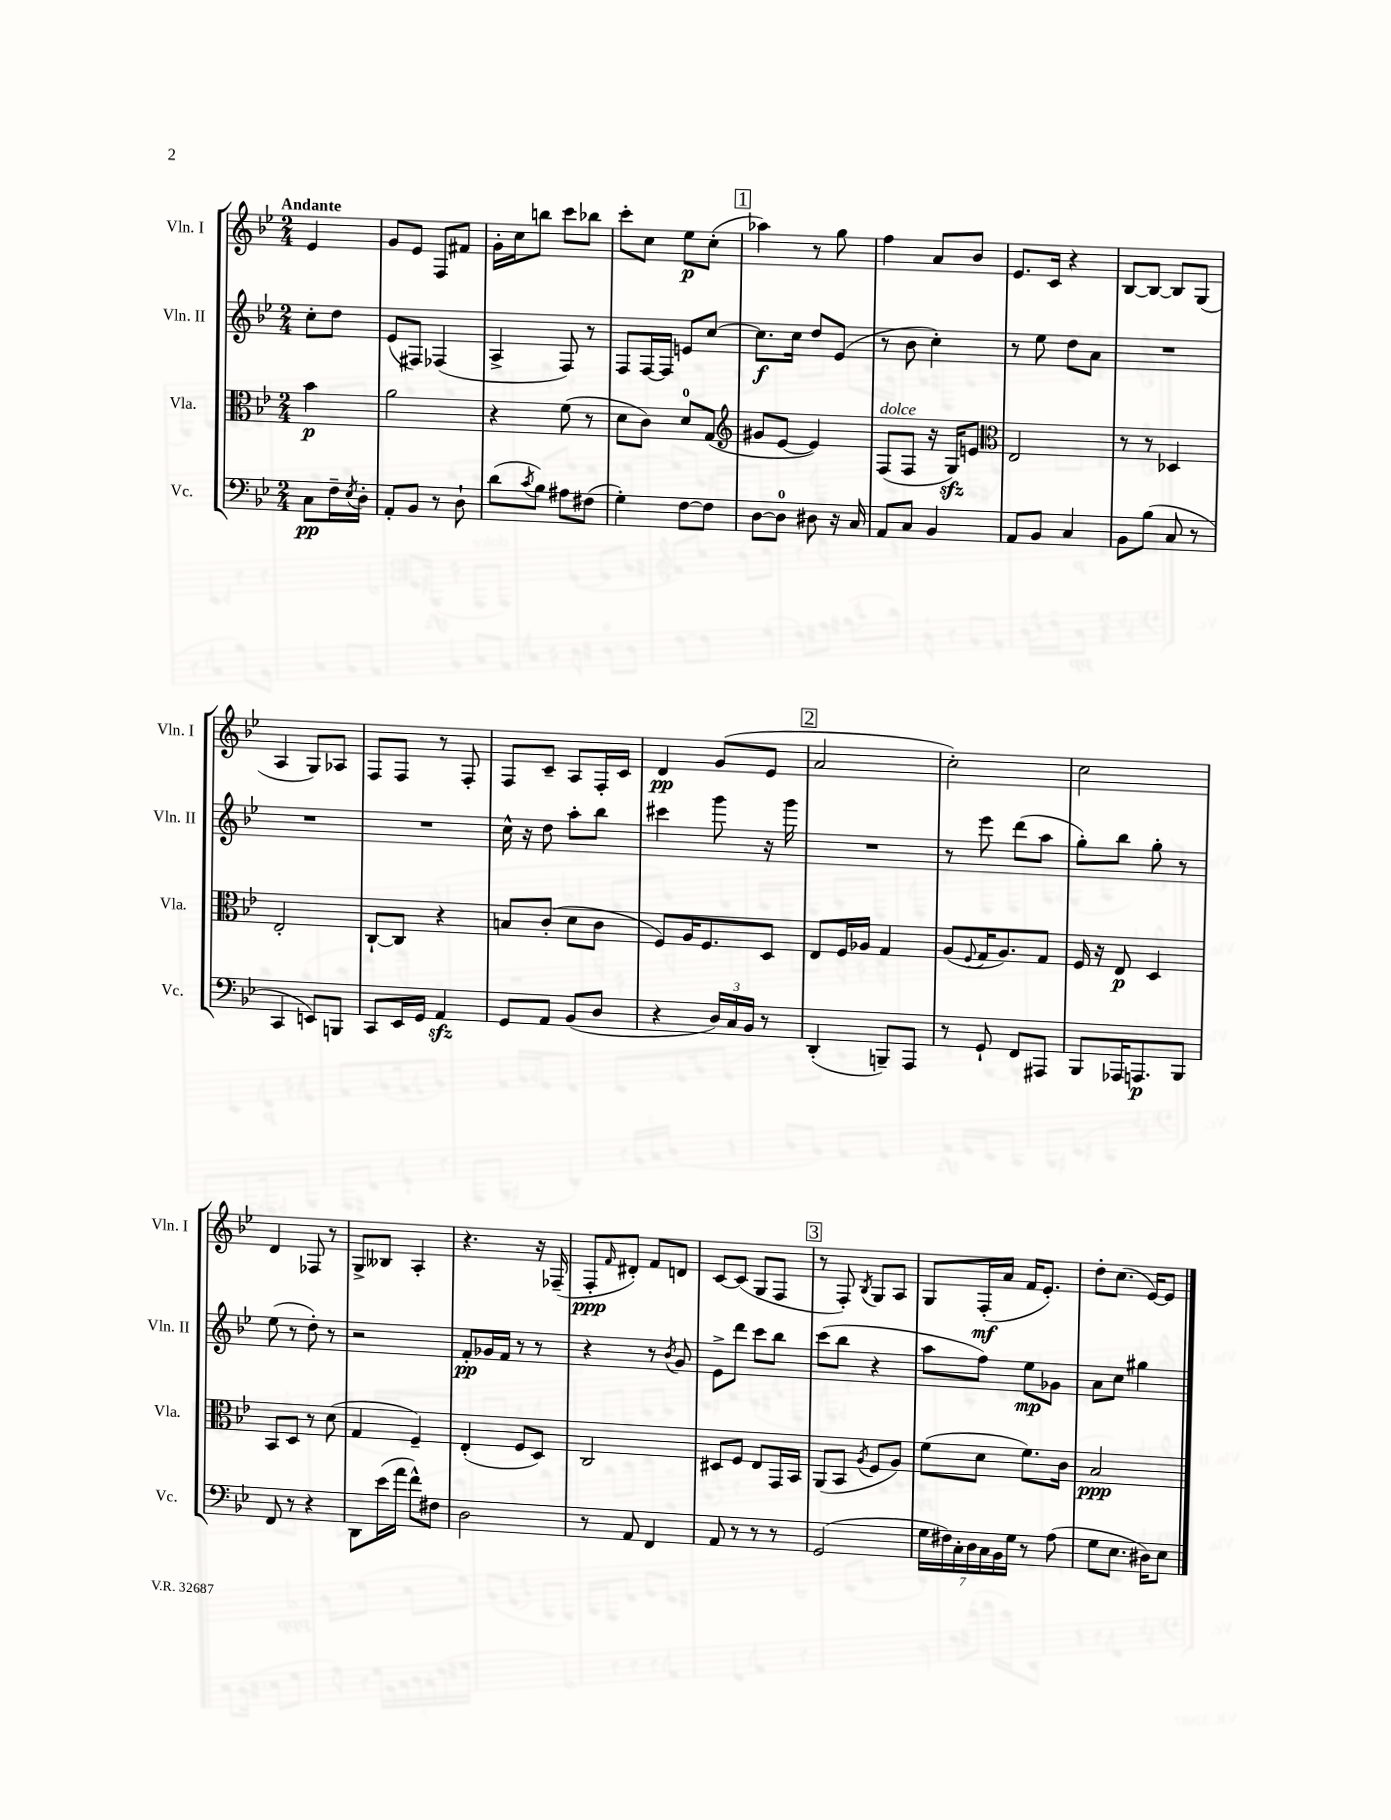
<<
\new StaffGroup <<
\new Staff = "s0" \with { instrumentName = "Vln. I" shortInstrumentName = "Vln. I" } {
    \clef treble \key bes \major \numericTimeSignature \time 2/4 \partial 4 \tempo "Andante"
    ees'4 |
    g'8 ees'8 f8 fis'8 |
    g'16-. c''16 b''8 c'''8 bes''8 |
    c'''8-. c''8 ees''8\p c''8-.( |
    \mark \markup { \box "1" } aes''4) r8 g''8 |
    f''4 a'8 bes'8 |
    ees'8. c'16 r4 |
    bes8~ bes8~ bes8 g8( |
    a4 g8) aes8 |
    f8 f8 r8 f8-. |
    f8 c'8-- a8 f16-. c'16 |
    d'4\pp g'8( ees'8 |
    \mark \markup { \box "2" } a'2 |
    c''2-.) |
    c''2 |
    d'4 fes8 r8 |
    g8-> beses8 a4-. |
    r4. r16 fes16--( |
    f8-.\ppp \grace { f'16 } dis'8-.) f'8 d'8 |
    c'8~ c'8( g8 f8 |
    \mark \markup { \box "3" } r8 f8-.) \acciaccatura { bes8 } g8 a8 |
    g8 f16-.\mf( a'16 f'16 ees'8.-.) |
    d''8-. c''8.( ees'16~) ees'8 \bar "|." |
}
\new Staff = "s1" \with { instrumentName = "Vln. II" shortInstrumentName = "Vln. II" } {
    \clef treble \key bes \major \numericTimeSignature \time 2/4 \partial 4
    c''8-. d''8 |
    ees'8( fis8) fes4( |
    a4-> f8) r8 |
    f8 f16~ f16 e'8 c''8~ |
    \mark \markup { \box "1" } c''8.\f c''16 d''8 ees'8( |
    r8 bes'8 c''4-.) |
    r8 ees''8 d''8 a'8 |
    R2 |
    R2 |
    R2 |
    c''16-^ r16 d''8 a''8-. bes''8 |
    cis'''4 g'''8 r16 g'''16 |
    \mark \markup { \box "2" } R2 |
    r8 ees'''8 d'''8( a''8 |
    g''8-.) bes''8 g''8-. r8 |
    ees''8( r8 d''8-.) r8 |
    r2 |
    f'8-.\pp ges'16 f'16 r8 r8 |
    r4 r8 \acciaccatura { bes'8 } g'8 |
    ees'8-> d'''8 c'''8 bes''8 |
    \mark \markup { \box "3" } c'''8( bes''8 r4 |
    a''8 f''8) ees''8\mp ges'8 |
    a'8 c''8 gis''4 \bar "|." |
}
\new Staff = "s2" \with { instrumentName = "Vla." shortInstrumentName = "Vla." } {
    \clef alto \key bes \major \numericTimeSignature \time 2/4 \partial 4
    bes'4\p |
    a'2 |
    r4 f'8( r8 |
    d'8 c'8) d'8-0 g8( |
    \mark \markup { \box "1" } \clef treble gis'8 ees'8~ ees'4) |
    f8^\markup { \italic "dolce" }( f8 r16 g16\sfz) e'8 |
    \clef alto ees2 |
    r8 r8 des4 |
    ees2-. |
    c8~-! c8 r4 |
    b8 c'8-.( d'8 c'8 |
    f8) a16 f8. d8 |
    \mark \markup { \box "2" } ees8 f16 aes16 g4 |
    a8( \appoggiatura { f8 } g16 a8.) g8 |
    f16 r16 ees8\p d4 |
    bes,8 d8 r8 d'8( |
    g4 f4--) |
    ees4-.( f8 d8) |
    c2 |
    dis8 f8 ees8 g,16 bes,16 |
    \mark \markup { \box "3" } a,8( bes,8 \acciaccatura { a8 } f8 a8) |
    f'8( d'8 f'8.) c'16 |
    bes2\ppp \bar "|." |
}
\new Staff = "s3" \with { instrumentName = "Vc." shortInstrumentName = "Vc." } {
    \clef bass \key bes \major \numericTimeSignature \time 2/4 \partial 4
    c8\pp f16-- \acciaccatura { ees8 } d16-. |
    a,8-. bes,8 r8 d8-! |
    d'8( \acciaccatura { c'8 } bes8) ais8 fis8( |
    g4-.) f8~ f8 |
    \mark \markup { \box "1" } d8~ d8-0 dis8 r16 c16 |
    a,8 c8 bes,4 |
    a,8 bes,8 c4 |
    bes,8 bes8( c8 r8 |
    c,4 e,8) b,,8 |
    c,8 ees,16 g,16 a,4\sfz |
    g,8 a,8 bes,8( d8 |
    r4 \tuplet 3/2 { d16) c16 bes,16 } r8 |
    \mark \markup { \box "2" } d,4-.( b,,8--) a,,8 |
    r8 g,8-! f,8 ais,,8 |
    bes,,8 aes,,16 a,,8.\p bes,,8 |
    f,8 r8 r4 |
    d,8 ees'16( a'16 f'8-^) fis8 |
    d2 |
    r8 a,8 f,4 |
    a,8 r8 r8 r8 |
    \mark \markup { \box "3" } g,2( |
    \tuplet 7/4 { g16 fis16) c16-. d16 c16 bes,16 g16 } r8 a8( |
    g8 ees8. dis16) ees8 \bar "|." |
}
>>
>>
\layout { \context { \Score \remove "Bar_number_engraver" } }
